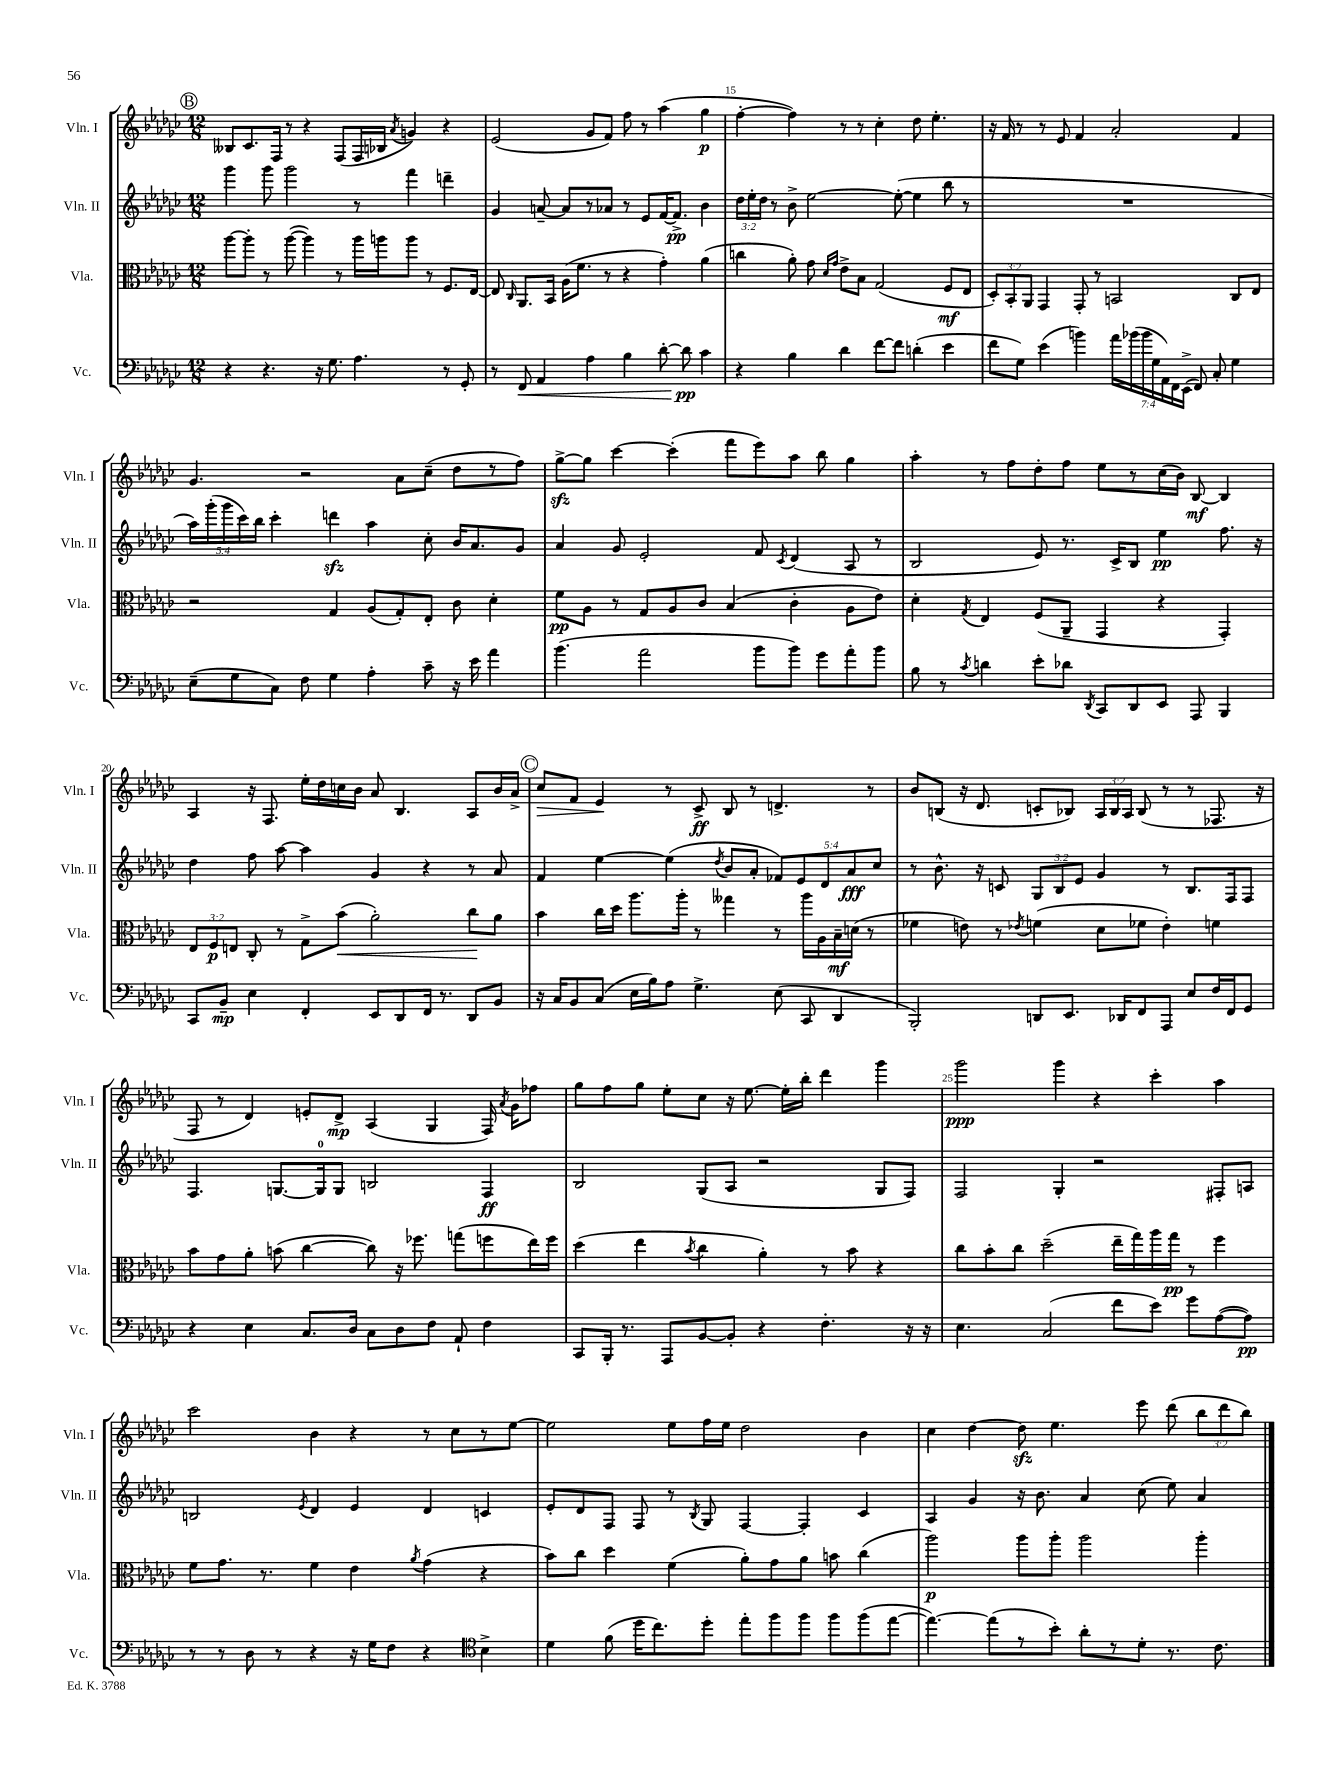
<<
\new StaffGroup <<
\new Staff = "s0" \with { instrumentName = "Vln. I" shortInstrumentName = "Vln. I" } {
    \clef treble \key ges \major \numericTimeSignature \time 12/8 \override Staff.TupletNumber.text = #tuplet-number::calc-fraction-text
    \autoBeamOff \mark \markup { \circle "B" } beses8[ ces'8. f16] r8 r4 f8[( f16 bes16] \acciaccatura { aes'8 } g'4) r4 |
    ees'2( ges'8[ f'8]) f''8 r8 aes''4( ges''4\p |
    f''4~-. f''4) r8 r8 ces''4-. des''8 ees''4.-. |
    r16 f'16 r8 r8 ees'8 f'4 aes'2-. f'4 |
    ges'4. r2 aes'8[ ces''8]--( des''8[ r8 f''8]) |
    ges''8[~->\sfz ges''8] ces'''4~ ces'''4-.( f'''8[ ees'''8) aes''8] bes''8 ges''4 |
    aes''4-. r8 f''8[ des''8-. f''8] ees''8[ r8 ces''16( bes'16]) bes8~\mf bes4 |
    aes4 r16 f8. ees''16[-. des''16 c''16 bes'16] aes'8 bes4. aes8[ bes'16 aes'16]-> |
    \mark \markup { \circle "C" } ces''8[\> f'8] ees'4\! r8 ces'8->\ff bes8 r8 d'4.-> r8 |
    bes'8[ b8]( r16 des'8. c'8[-. bes8]) \tuplet 3/2 { aes16[ bes16 aes16] } bes8( r8 r8 fes8. r16 |
    f8 r8 des'4) e'8[-. des'8]->\mp aes4( ges4 f16) \acciaccatura { aes'8 } ges'16[ fes''8] |
    ges''8[ f''8 ges''8] ees''8[-. ces''8] r16 ees''8.~ ees''16[-. bes''16]-. des'''4 ges'''4 |
    ges'''2\ppp ges'''4 r4 ces'''4-. aes''4 |
    ces'''2 bes'4 r4 r8 ces''8[ r8 ees''8]~ |
    ees''2 ees''8[ f''16 ees''16] des''2 bes'4 |
    ces''4 des''4~ des''8\sfz ees''4. ees'''8 des'''8( \tuplet 3/2 { bes''8[ des'''8 bes''8]) } \bar "|." |
}
\new Staff = "s1" \with { instrumentName = "Vln. II" shortInstrumentName = "Vln. II" } {
    \clef treble \key ges \major \numericTimeSignature \time 12/8 \override Staff.TupletNumber.text = #tuplet-number::calc-fraction-text
    \autoBeamOff \mark \markup { \circle "B" } ges'''4 ges'''8 ges'''2 r8 f'''4 d'''4-- |
    ges'4 a'8~-- a'8[ r8 aes'8] r8 ees'8[ f'16~ f'8.]->\pp bes'4 |
    \tuplet 3/2 { des''16[ ees''16-. des''16] } r8 bes'8-> ees''2~ ees''8~-.( ees''4 bes''8 r8 |
    R1. |
    \tuplet 5/4 { aes''16[) ges'''16-.( ges'''16 ces'''16) bes''16] } ces'''4-. d'''4\sfz aes''4 ces''8-. bes'16[ aes'8. ges'8] |
    aes'4 ges'8 ees'2-. f'8 \acciaccatura { ces'8 } des'4( aes8 r8 |
    bes2 ees'8) r8. ces'16[-> bes8] ees''4\pp f''8. r16 |
    des''4 f''8 aes''8~ aes''4 ges'4 r4 r8 aes'8 |
    \mark \markup { \circle "C" } f'4 ees''4~ ees''4( \acciaccatura { des''8 } bes'8[ aes'8]-. \tuplet 5/4 { fes'8[) ees'8 des'8 aes'8\fff ces''8] } |
    r8 bes'8.-^ r16 c'8 \tuplet 3/2 { ges8[ bes8 ees'8] } ges'4 r8 bes8.[ f16 f8] |
    f4. g8.[~ g16-0 g8] b2 f4\ff |
    bes2 ges8[( aes8] r2 ges8[ f8]) |
    f2 ges4-. r2 fis8[-. a8] |
    b2 \acciaccatura { ees'8 } des'4 ees'4 des'4 c'4 |
    ees'8[-. des'8 f8] f8 r8 \acciaccatura { bes8 } ges8 f4~ f4-. ces'4 |
    aes4 ges'4 r16 bes'8. aes'4 ces''8( ees''8) aes'4 \bar "|." |
}
\new Staff = "s2" \with { instrumentName = "Vla." shortInstrumentName = "Vla." } {
    \clef alto \key ges \major \numericTimeSignature \time 12/8 \override Staff.TupletNumber.text = #tuplet-number::calc-fraction-text
    \autoBeamOff \mark \markup { \circle "B" } aes''8[~ aes''8]-. r8 aes''8~( aes''4) r8 aes''16[ a''16 a''8] r8 f8.[ ees16]~ |
    ees8 \grace { ces16 } aes,8.[ bes,16] aes16[( f'8.] r8 r4 ges'4-.) aes'4( |
    c''4 aes'8-.) ges'8 \grace { des'16[ ges'16] } ees'8[-> bes8] ges2( f8[\mf ees8] |
    \tuplet 3/2 { des8[-.) bes,8-. aes,8] } ges,4 ges,8-. r8 b,2 ces8[ ees8] |
    r2 ges4 aes8[( ges8-.) ees8]-. ces'8 des'4-. |
    f'8[\pp aes8] r8 ges8[ aes8 ces'8] bes4( ces'4-. aes8[ ees'8]) |
    des'4-. \acciaccatura { ges8 } ees4 f8[( aes,8]-- ges,4 r4 ges,4-.) |
    \tuplet 3/2 { ees8[ f8\p e8] } ces8-. r8 ges8[-> bes'8]\<( aes'2-.) ces''8[\! aes'8] |
    \mark \markup { \circle "C" } bes'4 ces''16[ des''16] aes''8.[ aes''16]-. r8 geses''4 r8 aes''16[ aes16 bes16--\mf d'16]( r8 |
    fes'4 e'8) r8 \acciaccatura { ees'8 } f'4( des'8[ fes'8] ees'4-.) f'4 |
    bes'8[ ges'8 aes'8]-. b'8( ces''4~ ces''8) r16 fes''8. g''8[( f''8 ees''16) f''16] |
    des''4( ees''4 \acciaccatura { bes'8 } ces''4 aes'4-.) r8 bes'8 r4 |
    ces''8[ bes'8-. ces''8] des''2--( ees''16[-- ges''16) aes''16 ges''16]\pp r8 f''4 |
    f'8[ ges'8.] r8. f'4 ees'4 \acciaccatura { aes'8 } ges'4( r4 |
    bes'8[) ces''8] des''4 f'4( aes'8[-.) ges'8 aes'8] b'8 ces''4( |
    aes''2\p) aes''8[ aes''8]-. aes''2 aes''4-. \bar "|." |
}
\new Staff = "s3" \with { instrumentName = "Vc." shortInstrumentName = "Vc." } {
    \clef bass \key ges \major \numericTimeSignature \time 12/8 \override Staff.TupletNumber.text = #tuplet-number::calc-fraction-text
    \autoBeamOff \mark \markup { \circle "B" } r4 r4. r16 ges8. aes4. r8 ges,8-. |
    r8 f,8\< aes,4 aes4 bes4 des'8~-. des'8\pp\! ces'4 |
    r4 bes4 des'4 f'8[~ f'8] d'4-.( ees'4 |
    f'8[ ges8]) ees'4( b'4) \tuplet 7/4 { aes'16[ bes'16( bes'16 ges16 aes,16) f,16 ees,16]->( } f,8) ces8-. ges4 |
    ees8[--( ges8 ces8]) f8 ges4 aes4-. ces'8-- r16 ees'16 aes'4 |
    bes'4.( aes'2 bes'8[ bes'8]) ges'8[ aes'8-. bes'8] |
    bes8 r8 \acciaccatura { ces'8 } d'4 ees'8[-. des'8] \acciaccatura { des,8 } ces,8[ des,8 ees,8] aes,,8 bes,,4 |
    ces,8[ bes,8]--\mp ees4 f,4-. ees,8[ des,8 f,16] r8. des,8[ bes,8] |
    \mark \markup { \circle "C" } r16 ces16[ bes,8 ces8]( ees16[ bes16) aes8] ges4.-> ees8( ces,8 des,4 |
    bes,,2-.) d,8[ ees,8.] des,16[ f,8 aes,,8] ees8[ f16 f,16 ges,8] |
    r4 ees4 ces8.[ des16] ces8[ des8 f8] aes,8-! f4 |
    ces,8[ bes,,16]-. r8. aes,,8[ bes,8~ bes,8]-. r4 f4.-. r16 r16 |
    ees4. ces2( f'8[ ees'8]) ges'8[ aes8~( aes8]\pp) |
    r8 r8 des8 r8 r4 r16 ges16[ f8] r4 \clef tenor bes4-> |
    des'4 f'8( des''16[ ces''8.) des''8]-. ees''8[-. f''8 f''8] f''8[ f''8( ees''8]~ |
    ees''4.~) ees''8[( r8 bes'8]-.) aes'8[-. r8 des'8]-. r8. ces'8. \bar "|." |
}
>>
>>
\layout { \context { \Score currentBarNumber = #13 \override BarNumber.break-visibility = ##(#f #t #t) barNumberVisibility = #(every-nth-bar-number-visible 5) } }
